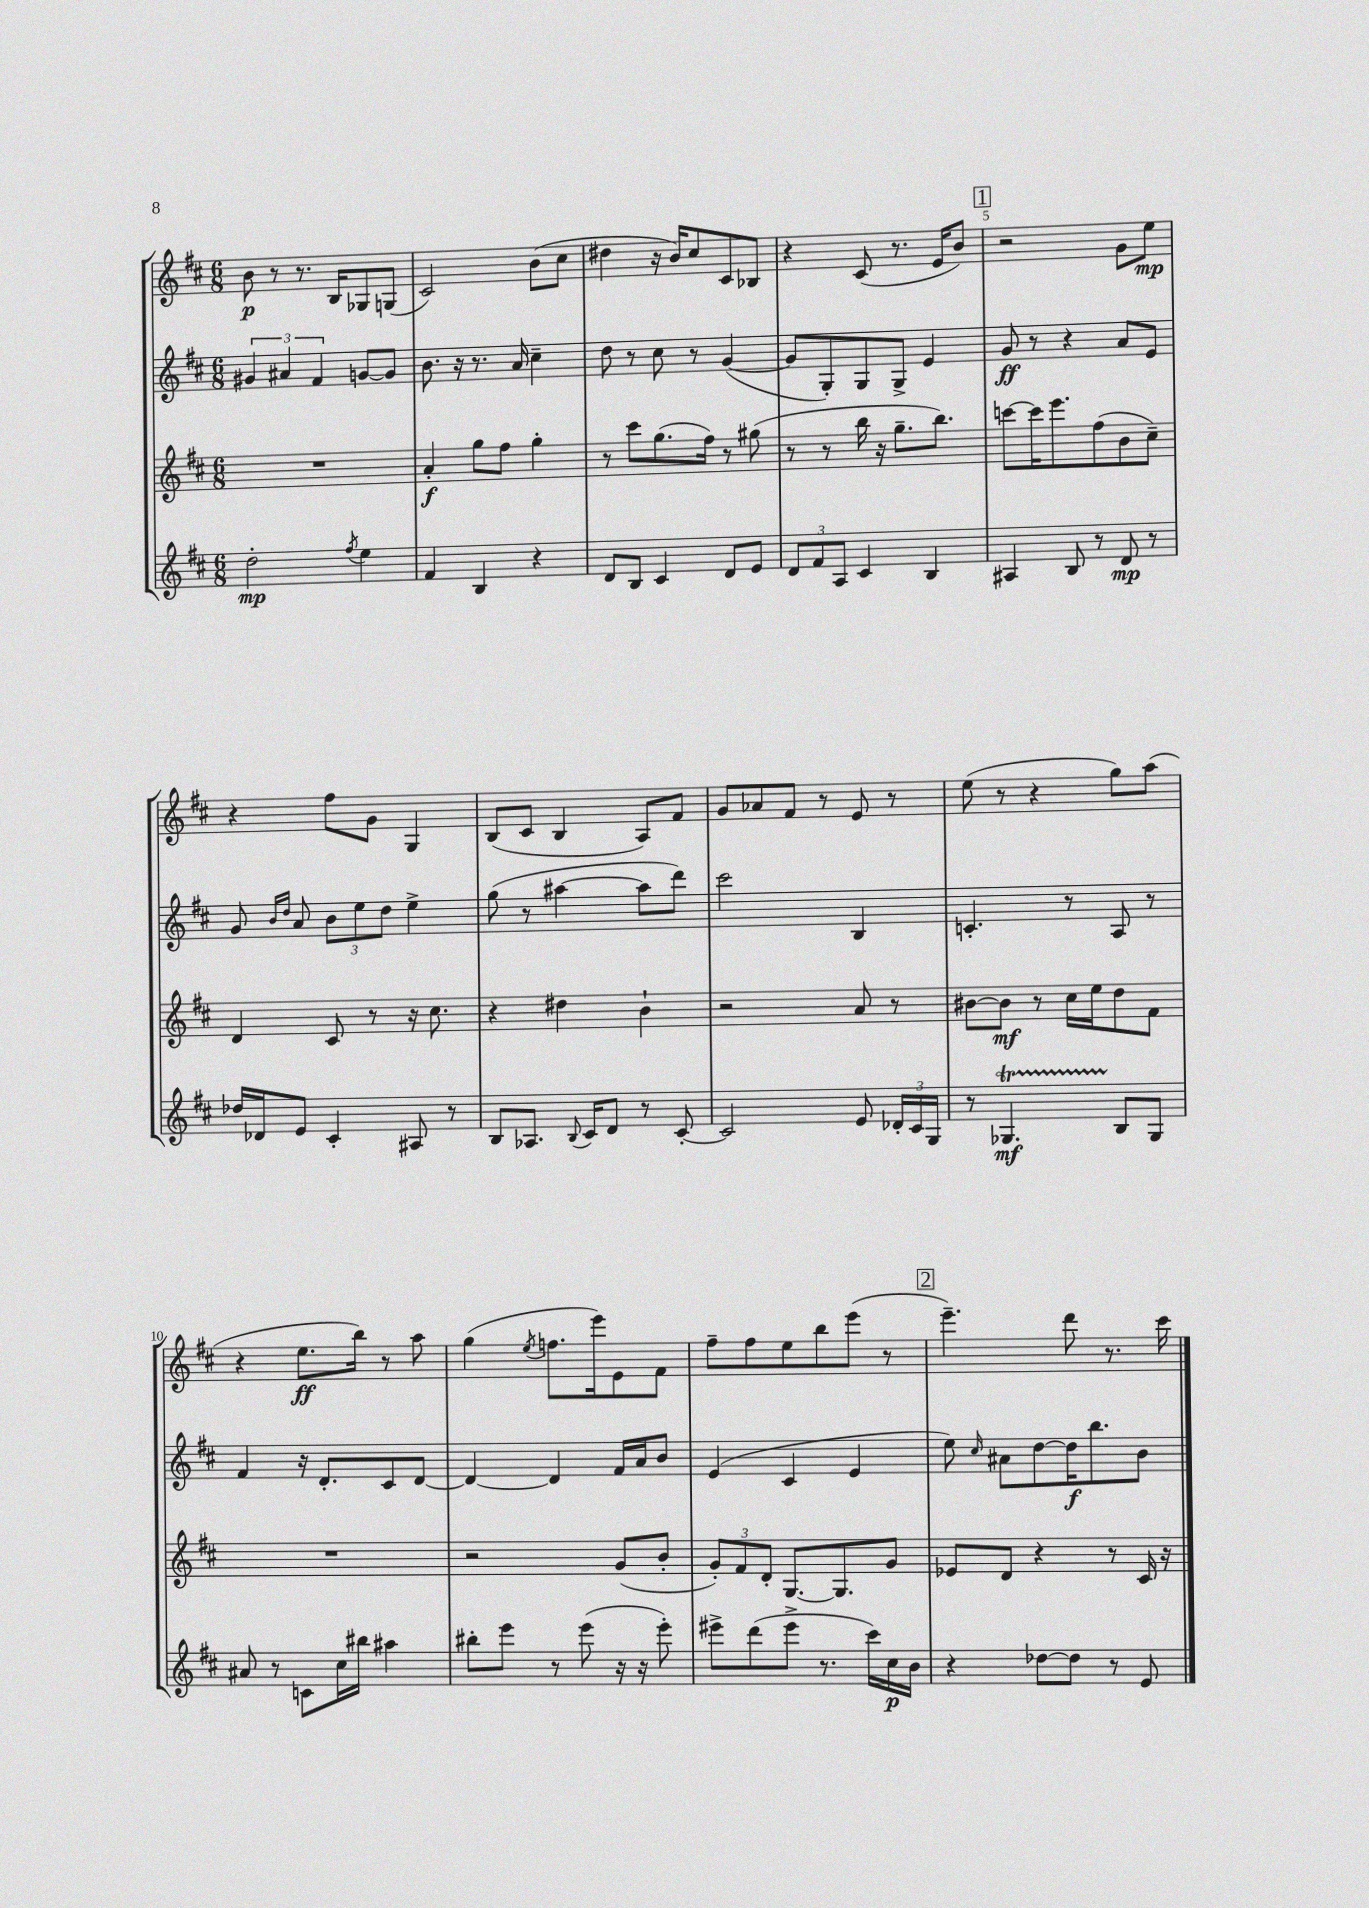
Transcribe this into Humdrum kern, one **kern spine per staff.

**kern	**kern	**kern	**kern
*staff4	*staff3	*staff2	*staff1
*clefG2	*clefG2	*clefG2	*clefG2
*k[f#c#]	*k[f#c#]	*k[f#c#]	*k[f#c#]
*M6/8	*M6/8	*M6/8	*M6/8
2dd'	2.r	6g#	8b
.	.	.	8r
.	.	6a#	.
.	.	.	8.r
.	.	6f#	.
.	.	.	16B
8qff#	.	.	.
4ee	.	[8g	8G-
.	.	8g]	(8G
=	=	=	=
4f#	4a'	8.b	2c#)
.	.	16r	.
4B	8gg	8.r	.
.	8ff#	.	.
.	.	16a	.
4r	4gg'	4cc#~	(8b
.	.	.	8cc#
=	=	=	=
8d	8r	8dd	4dd#
8B	8ccc#	8r	.
4c#	(8.gg	8cc#	16r
.	.	.	16b)
.	.	8r	8cc#
.	16ff#)	.	.
8d	8r	([4g	8c#
8e	(8gg#	.	8B-
=	=	=	=
12d	8r	8g]	4r
12f#	.	.	.
.	8r	8G')	.
12A	.	.	.
4c#	16bb	8G	(8c#
.	16r	.	.
.	8.gg~	8G^	8.r
4B	.	4e	.
.	8.bb)	.	16e
.	.	.	8b)
=	=	=	=
4A#	[8ccc	8g	2r
.	16ccc]	8r	.
.	8.eee	.	.
8B	.	4r	.
8r	(8ff#	.	.
8d	8b	8a	8g
8r	8cc#~)	8e	8ee
=	=	=	=
16dd-	4d	8g	4r
16d-	.	.	.
.	.	16qqb	.
.	.	16qqdd	.
8e	.	8a	.
4c#'	8c#	12b	8ff#
.	.	12ee	.
.	8r	.	8g
.	.	12dd	.
8A#	16r	4ee^	4G
.	8.cc#	.	.
8r	.	.	.
=	=	=	=
8B	4r	(8gg	(8B
8.A-	.	8r	8c#
.	4dd#	[4aa#	4B
8qqB	.	.	.
16c#	.	.	.
8d	.	.	.
8r	4b`	8aa#]	8A)
[8c#'	.	8ddd)	8f#
=	=	=	=
2c#]	2r	2ccc#	8g
.	.	.	8a-
.	.	.	8f#
.	.	.	8r
8e	8a	4B	8e
24d-'	8r	.	8r
24c#	.	.	.
24G	.	.	.
=	=	=	=
8r	[8b#	4.c'	(8ee
4.G-	8b#]	.	8r
.	8r	.	4r
.	16cc#	8r	.
.	16ee	.	.
8B	8dd	8A	8gg)
8G-	8f#	8r	(8aa
=	=	=	=
8a#	2.r	4f#	4r
8r	.	.	.
8c	.	16r	8.ee
.	.	8.d'	.
16cc#	.	.	.
16bb#	.	.	16bb)
4aa#	.	8c#	8r
.	.	[8d	8aa
=	=	=	=
8bb#'	2r	4d_	(4gg
8eee	.	.	.
.	.	.	8qee
8r	.	4d]	8.ff
(8eee	.	.	.
.	.	.	16eee)
16r	(8g	16f#	8e
16r	.	16a	.
8eee')	8b'	8b	8f#
=	=	=	=
8eee#^	12g')	(4e	8ff#~
.	12f#	.	.
(8ddd	.	.	8ff#
.	12d'	.	.
8eee#^	[8.G	4c#	8ee
8.r	.	.	8bb
.	8.G]	.	.
.	.	4e	(8eee
16ccc#)	.	.	.
16cc#	8g	.	8r
16b	.	.	.
=	=	=	=
4r	8e-	8ee)	4.eee~)
.	.	16qqcc#	.
.	8d	8a#	.
[8dd-	4r	[8dd	.
8dd-]	.	16dd]	8ddd
.	.	8.bb	.
8r	8r	.	8.r
8e	16c#	8b	.
.	16r	.	16ccc#
==	==	==	==
*-	*-	*-	*-
